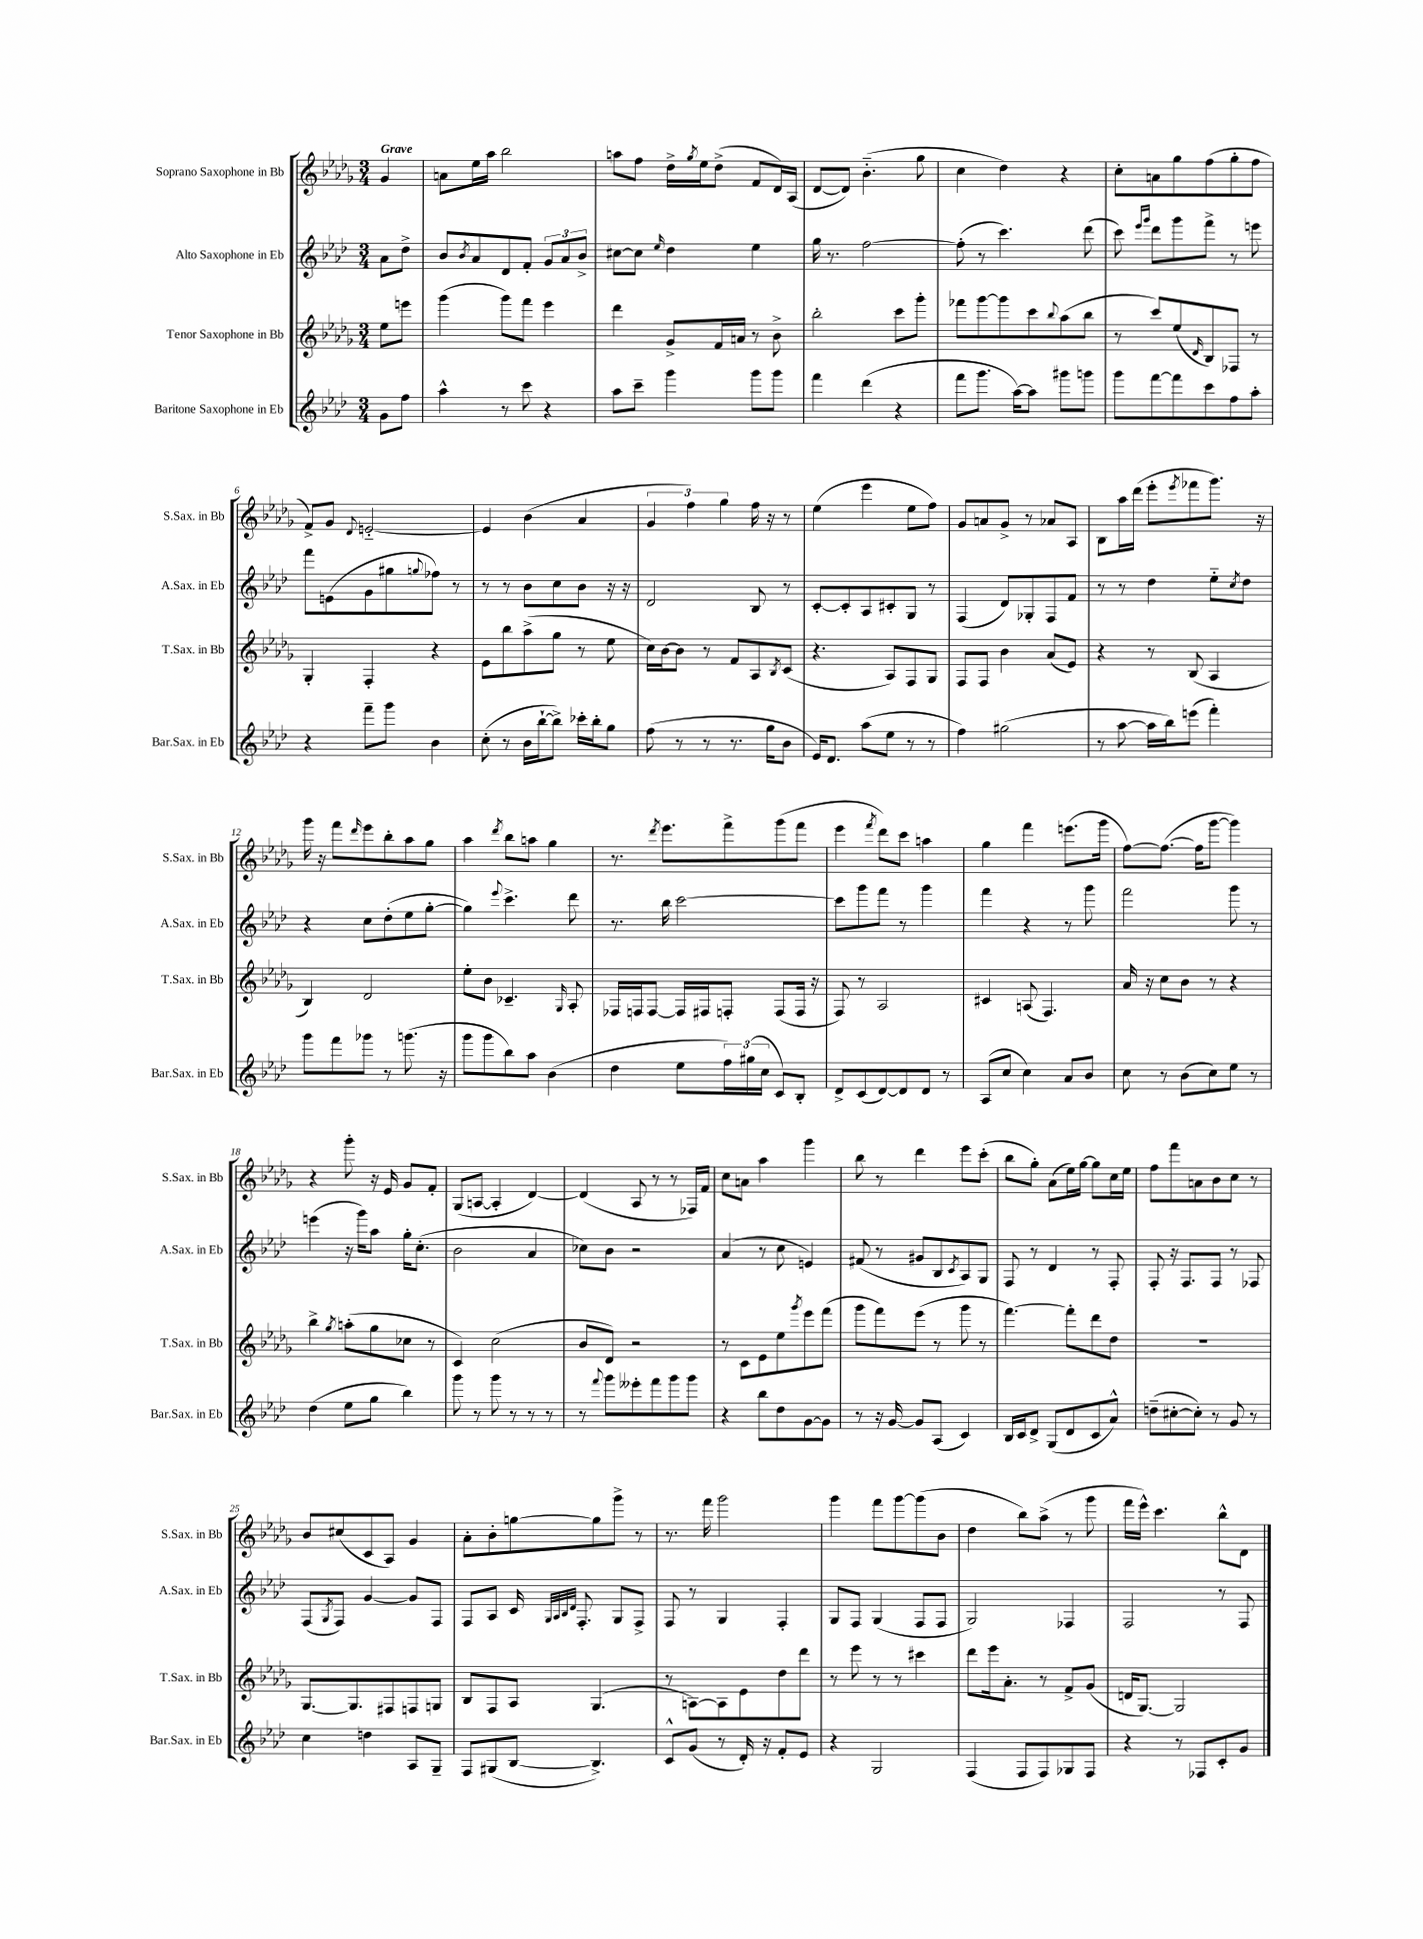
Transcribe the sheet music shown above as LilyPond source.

<<
\new StaffGroup <<
\new Staff = "s0" \with { instrumentName = "Soprano Saxophone in Bb" shortInstrumentName = "S.Sax. in Bb" } {
    \clef treble \key des \major \numericTimeSignature \time 3/4 \partial 4 \tempo "Grave"
    ges'4 |
    a'8 ees''16 aes''16 bes''2 |
    a''8 f''8 des''16-> \acciaccatura { ges''8 } ees''16 des''8->( f'8 des'16) aes16( |
    des'8~ des'8) bes'4.-_( ges''8 |
    c''4 des''4) r4 |
    c''8-. a'8 ges''8 f''8( ges''8-. f''8 |
    f'8->) ges'8 \appoggiatura { des'8 } e'2~-_ |
    e'4 bes'4( aes'4 |
    \tuplet 3/2 { ges'4 f''4) ges''4 } f''16 r16 r8 |
    ees''4( ees'''4 ees''8 f''8) |
    ges'8 a'8 ges'8-> r8 aes'8 aes8 |
    bes8 aes''16 des'''16( ees'''8-. \acciaccatura { ees'''8 } fes'''8 ges'''8.) r16 |
    ges'''16 r16 f'''8 \grace { des'''16 } ees'''8 bes''8-. aes''8 ges''8 |
    aes''4 \acciaccatura { des'''8 } bes''8 a''8 ges''4 |
    r8. \acciaccatura { des'''8 } ees'''8. f'''8-> ges'''8( f'''8 |
    ees'''4 \acciaccatura { f'''8 } des'''8) c'''8 a''4 |
    ges''4 f'''4 e'''8.( ges'''16 |
    f''8~) f''8.~( f''16 ges'''8~ ges'''4) |
    r4 ges'''8-. r16 ees'16 ges'8 f'8-. |
    ges8( a8~ a4-. des'4~) |
    des'4( aes8 r8 r8 fes16) f'16 |
    c''8 a'8 aes''4 ges'''4 |
    bes''8 r8 des'''4 ees'''8 c'''8-.( |
    bes''8 ges''8-.) aes'8( ees''16) ges''16~ ges''8 c''16 ees''16 |
    f''8 f'''8 a'8 bes'8 c''8 r8 |
    bes'8 cis''8( c'8 aes8) ges'4 |
    aes'8-. bes'8-. g''8~ g''8 ges'''8-> r8 |
    r8. f'''16 ges'''2 |
    ges'''4 f'''8 ges'''8~ ges'''8( bes'8 |
    des''4 bes''8) aes''8->( r8 ges'''8 |
    f'''16 ees'''16-^) c'''4. bes''8-^ des'8 \bar "|." |
}
\new Staff = "s1" \with { instrumentName = "Alto Saxophone in Eb" shortInstrumentName = "A.Sax. in Eb" } {
    \clef treble \key aes \major \numericTimeSignature \time 3/4 \partial 4
    aes'8 des''8-> |
    bes'8 \acciaccatura { bes'8 } aes'8 des'8 f'8-. \tuplet 3/2 { g'8 aes'8 bes'8-> } |
    cis''8~ cis''8 \grace { ees''16 } des''4 ees''4 |
    g''16 r8. f''2~ |
    f''8-.( r8 c'''4.) des'''8( |
    c'''8) \grace { ees'''16 g'''16 } des'''8 g'''8 f'''8-> r8 e'''8 |
    f'''8 e'8( g'8 gis''8 \appoggiatura { g''8 } fes''8) r8 |
    r8 r8 bes'8 c''8 bes'8 r16 r16 |
    des'2 bes8 r8 |
    c'8~-. c'8-. aes8 cis'8-. g8 r8 |
    f4( des'8) ges8-. f8 f'8 |
    r8 r8 des''4 ees''8-_ \acciaccatura { c''8 } des''8 |
    r4 c''8 des''8-.( ees''8 g''8~-. |
    g''4) \appoggiatura { ees'''8 } c'''4.-> des'''8 |
    r8. bes''16 c'''2~ |
    c'''8 g'''8 f'''8 r8 g'''4 |
    f'''4 r4 r8 g'''8 |
    f'''2 g'''8 r8 |
    e'''4( r16 g'''16) aes''8 g''16-. c''8.-.( |
    bes'2 aes'4 |
    ces''8) bes'8 r2 |
    aes'4( r8 c''8 e'4) |
    fis'8( r8 gis'8 bes8 \acciaccatura { c'8 } aes8) g8 |
    f8 r8 des'4 r8 f8-. |
    f8-. r16 f8. f8 r8 fes8 |
    f8( \acciaccatura { g8 } f8) g'4~ g'8 f8 |
    f8 aes8 c'16 \grace { g32 aes32 bes32 des'32 } f8.-. g8 f8-> |
    f8 r8 g4 f4-. |
    g8 f8 g4( f8 f8 |
    g2) fes4 |
    f2 r8 f8 \bar "|." |
}
\new Staff = "s2" \with { instrumentName = "Tenor Saxophone in Bb" shortInstrumentName = "T.Sax. in Bb" } {
    \clef treble \key des \major \numericTimeSignature \time 3/4 \partial 4
    ees''8 e'''8 |
    ges'''4( ges'''8) f'''8 ees'''4 |
    des'''4 ges'8-> f'16 a'16 r8 bes'8-> |
    bes''2-. c'''8 ges'''8-. |
    fes'''8 ges'''8~ ges'''8 c'''8 \appoggiatura { bes''8 } aes''8( bes''8 |
    r8 c'''8) ees''8( \grace { des'16 } bes8) fes8 r8 |
    ges4-. f4-. r4 |
    ees'8 bes''8 aes''8->( ges''8 r8 ees''8 |
    c''16) bes'16~ bes'8 r8 f'8 aes8 \acciaccatura { bes8 } c'8( |
    r4. aes8) f8 ges8 |
    f8 f8 bes'4 aes'8( ees'8) |
    r4 r8 bes8( aes4 |
    bes4) des'2 |
    ees''8-. bes'8 ces'4.-- \grace { ges16 } aes8-. |
    fes16 f16 f8~ f16 fis16 f8-. f8( f16 r16 |
    f8) r8 aes2 |
    cis'4 a8( f4.) |
    aes'16 r16 c''8 bes'8 r8 r4 |
    bes''4-> \acciaccatura { ges''8 } a''8-.( ges''8 ces''8 r8 |
    c'4) c''2( |
    bes'8 des'8) r2 |
    r8 c'8 ees'8 ees''8 \acciaccatura { ges'''8 } ees'''8 f'''8( |
    ges'''8 f'''8) ees'''8( r8 ges'''8 r8 |
    f'''4.~) f'''8-. des'''8 des''8 |
    R2. |
    ges8.~ ges8. fis8 f8 g8 |
    bes8 f8 aes8 ges4.( |
    r8 a8~) a8 ees'8 des''8 des'''8 |
    r8 ees'''8 r8 r8 cis'''4 |
    des'''8 ees'''16 aes'8.-. r8 f'8-> ges'8( |
    d'16 ges8.~) ges2 \bar "|." |
}
\new Staff = "s3" \with { instrumentName = "Baritone Saxophone in Eb" shortInstrumentName = "Bar.Sax. in Eb" } {
    \clef treble \key aes \major \numericTimeSignature \time 3/4 \partial 4
    g'8 f''8 |
    aes''4-^ r8 c'''8 r4 |
    aes''8 c'''8-- g'''4 g'''8 g'''8 |
    f'''4 des'''4( r4 |
    f'''8 g'''8. aes''16~) aes''8 gis'''8 g'''8 |
    g'''8 f'''8~ f'''8 c'''8 f''8 aes''8-. |
    r4 f'''8-- g'''8 bes'4 |
    c''8-.( r8 bes'16 bes''16~-! bes''8->) ces'''16-. bes''16-. g''8 |
    f''8( r8 r8 r8. g''16 bes'8 |
    ees'16) des'8. aes''8( ees''8 r8 r8 |
    f''4) gis''2( |
    r8 aes''8~ aes''16 bes''16) e'''8( f'''4-.) |
    g'''8 f'''8 ges'''8 r8 g'''8.( r16 |
    g'''8 g'''8 bes''8) aes''8 bes'4( |
    des''4 ees''8 \tuplet 3/2 { f''16) gis''16( c''16 } c'8) bes8-. |
    des'8-> c'8( des'8~) des'8 des'8 r8 |
    aes8( c''8 c''4) aes'8 bes'8 |
    c''8 r8 bes'8( c''8) ees''8 r8 |
    des''4( ees''8 g''8 bes''4) |
    g'''8 r8 g'''8 r8 r8 r8 |
    r8 \appoggiatura { f'''8 } g'''8 eeses'''8-. f'''8 g'''8 g'''8 |
    r4 bes''8 des''8 g'8~ g'8 |
    r8 r16 g'16~ g'8 aes8( c'4) |
    bes16 c'16 des'8-> g8( des'8 c'8 aes'8-^) |
    d''8--( cis''8~-. cis''8-.) r8 g'8 r8 |
    c''4 d''4 aes8 g8-- |
    f8 gis8( bes8~ bes4.->) |
    c'8-^ g'8( r8 des'16-.) r16 f'8-. ees'8 |
    r4 g2 |
    f4( f8 f8) ges8 f8 |
    r4 r8 fes8 c'8-. g'8 \bar "|." |
}
>>
>>
